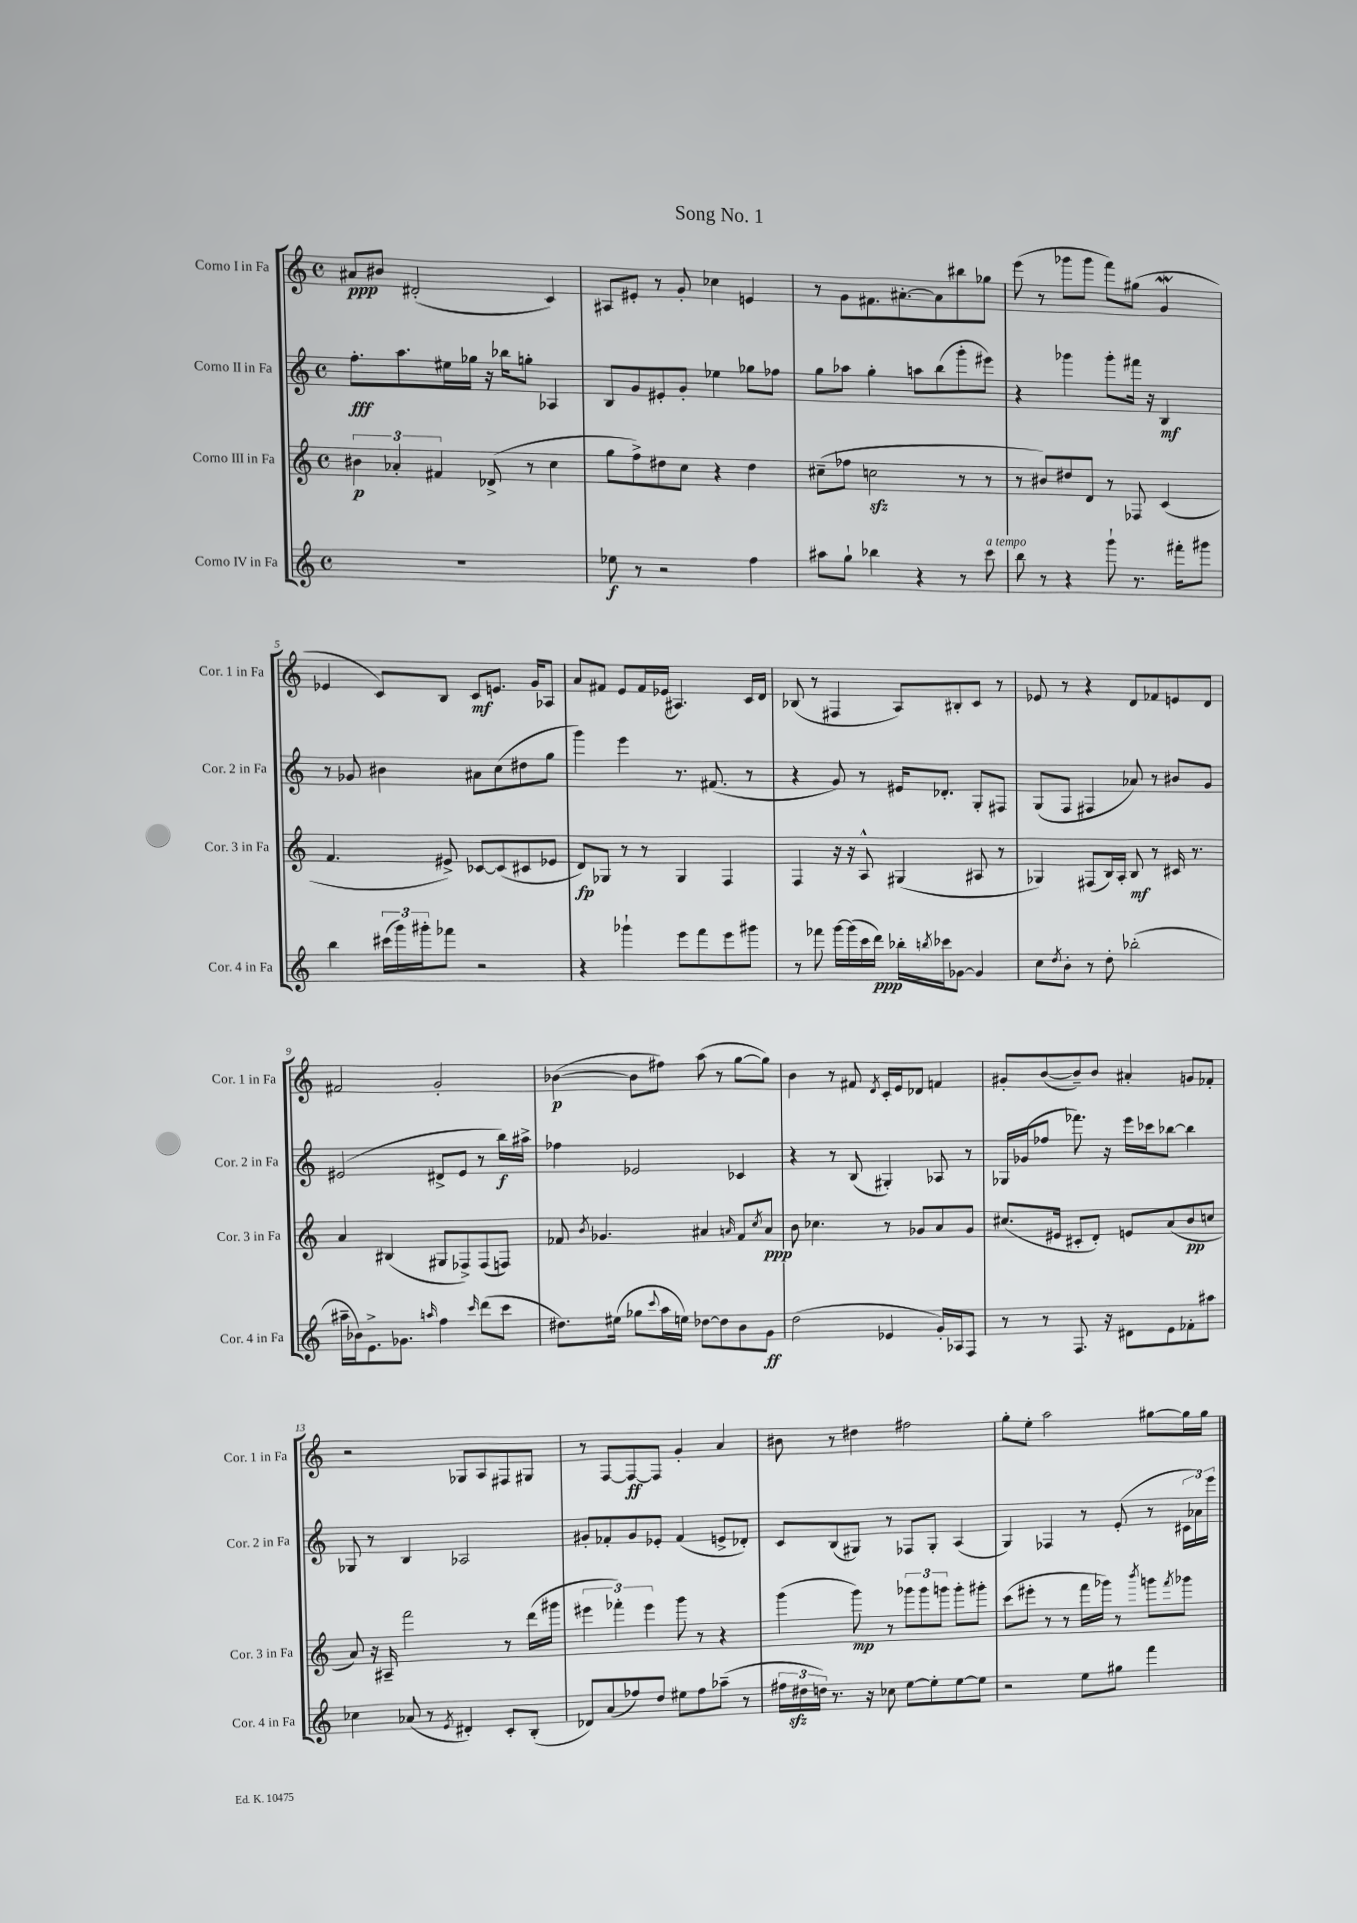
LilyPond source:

\header { title = "Song No. 1" }
<<
\new StaffGroup <<
\new Staff = "s0" \with { instrumentName = "Corno I in Fa" shortInstrumentName = "Cor. 1 in Fa" } {
    \clef treble \key c \major \defaultTimeSignature \time 4/4
    ais'8\ppp bis'8 dis'2-.( c'4) |
    ais8 eis'8-. r8 g'8-. ces''4 e'4 |
    r8 g'8 fis'8. ais'8.~-. ais'8 bis''8 ges''8 |
    e'''8( r8 ges'''8 ges'''8 f'''8) gis''8( g'4\mordent |
    ees'4 c'8) b8 c'8\mf e'8. g'16 aes8 |
    a'8 fis'8 e'8 fis'16 ees'16( ais4.) c'16 d'16 |
    bes8( r8 fis4 a8) bis8-. c'8 r8 |
    ees'8 r8 r4 d'8 fes'8 e'8 d'8 |
    fis'2 g'2-. |
    bes'4~\p( bes'8 fis''8) a''8( r8 g''8~ g''8) |
    b'4 r8 fis'8 \acciaccatura { d'8 } c'16-. e'16 des'8 f'4 |
    gis'8-. b'8~( b'8--) b'8 ais'4-. g'8 fes'8-. |
    r2 ges8 a8 fis8 gis8 |
    r8 f8~ f8~\ff f8 g'4-. a'4 |
    bis'8 r8 dis''4 fis''2 |
    g''8-. e''8-. a''2 gis''8~ gis''16 gis''16 \bar "|." |
}
\new Staff = "s1" \with { instrumentName = "Corno II in Fa" shortInstrumentName = "Cor. 2 in Fa" } {
    \clef treble \key c \major \defaultTimeSignature \time 4/4
    f''8.-.\fff a''8. eis''16 ges''16 r16 bes''16 g''8-. aes4 |
    b8 g'8 eis'8-. g'8-. ees''4 ges''8 fes''8 |
    g''8 aes''8 g''4-. a''8 b''8( g'''8-. eis'''8) |
    r4 ges'''4 ges'''8-. fis'''16 r16 b4\mf |
    r8 ges'8 bis'4 ais'8 c''8( dis''8 g''8 |
    g'''4) e'''4 r8. fis'8.( r8 |
    r4 g'8) r8 eis'16 des'8.-. g8-. fis8 |
    g8( f8 fis4 aes'8) r8 bis'8 g'8 |
    eis'2( dis'8-> eis'8 r8 b''16\f) ais''16-> |
    fes''4 ees'2 ces'4 |
    r4 r8 b8( gis4-.) aes8 r8 |
    ges16 ges'16( fes''8 fes'''8.) r16 e'''16 ces'''16 bes''8~ bes''4 |
    ges8 r8 b4 aes2 |
    gis'8-. fes'8-. gis'8 ees'8-. fes'4( e'8-> des'8-.) |
    c'8 b8( gis8) r8 fes8 gis8-. a4( |
    g4) fes4 r8 e'8-.( r8 \tuplet 3/2 { cis'16 aes'16) e'''16 } \bar "|." |
}
\new Staff = "s2" \with { instrumentName = "Corno III in Fa" shortInstrumentName = "Cor. 3 in Fa" } {
    \clef treble \key c \major \defaultTimeSignature \time 4/4
    \tuplet 3/2 { bis'4\p aes'4-. fis'4 } des'8->( r8 c''4 |
    g''8 f''8->) dis''8 c''8 r4 dis''4 |
    cis''8--( fes''8 c''2\sfz r8 r8 |
    r8 bis'8) dis''8 d'8 r8 fes8 c'4( |
    f'4. eis'8->) ces'8~ ces'8( cis'8 ees'8 |
    d'8\fp) ges8 r8 r8 ges4 f4 |
    f4 r16 r16 a8-^ gis4( ais8 r8 |
    ges4) fis8( b16) a16-. b8\mf r8 cis'16 r8. |
    a'4 bis4( gis8 fes8->) fes8( f8) |
    fes'8 \acciaccatura { b'8 } ges'4. ais'4 \grace { a'16 } fes'8 \acciaccatura { c''8 } a'8\ppp |
    b'8 ces''4. r8 ges'8 a'8 ges'8 |
    cis''8.( eis'16 cis'8-. d'8-.) e'8 a'8( b'8\pp c''8 |
    a'8) r16 ais16-- f'''2 r8 d'''16( gis'''16 |
    \tuplet 3/2 { eis'''4 fes'''4-.) eis'''4 } g'''8 r8 r4 |
    g'''4( g'''8\mp) r8 \tuplet 3/2 { ges'''8 ges'''8 g'''8 } g'''8-. gis'''8-. |
    c'''8( eis'''8-. r8 r8 f'''16 ges'''16) r8 \acciaccatura { b'''8 } g'''8 \acciaccatura { f'''8 } ges'''8 \bar "|." |
}
\new Staff = "s3" \with { instrumentName = "Corno IV in Fa" shortInstrumentName = "Cor. 4 in Fa" } {
    \clef treble \key c \major \defaultTimeSignature \time 4/4
    R1 |
    ees''8\f r8 r2 f''4 |
    ais''8 g''8-! bes''4 r4 r8 c'''8^\markup { \italic "a tempo" } |
    b''8 r8 r4 g'''8-! r8. fis'''16-. gis'''8 |
    b''4 \tuplet 3/2 { cis'''16( g'''16) gis'''16-. } fes'''8 r2 |
    r4 ges'''4-! e'''8 f'''8 e'''8 gis'''8 |
    r8 fes'''8 g'''16~ g'''16( c'''16 d'''16\ppp) bes''16-. \acciaccatura { b''8 } ces'''16 ges'8~ ges'4 |
    c''8 \acciaccatura { d''8 } b'8-. r8 d''8-. bes''2-.( |
    ais''16-- bes'16) e'8.-> ges'8. \grace { a''16 } f''4 \grace { c'''16 } d'''8( c'''8 |
    dis''8.) eis''16( ges''8 \appoggiatura { c'''8 } a''16 e''16) des''8~ des''8 b'8 g'8\ff |
    d''2( ees'4 g'16-.) aes16 f8 |
    r8 r8 f8. r16 dis'8 e'8 fes'8-. ais''8 |
    ces''4 aes'8( r8 \acciaccatura { e'8 } dis'4-.) c'8-. b8-.( |
    des'8) a'8( fes''8) d''8 eis''8 fes''8 aes''8--( r8 |
    \tuplet 3/2 { fis''16 dis''16\sfz d''16) } r8. r16 ces''8 e''8~ e''8-. e''8~ e''8 |
    r2 e''8 gis''8 f'''4 \bar "|." |
}
>>
>>
